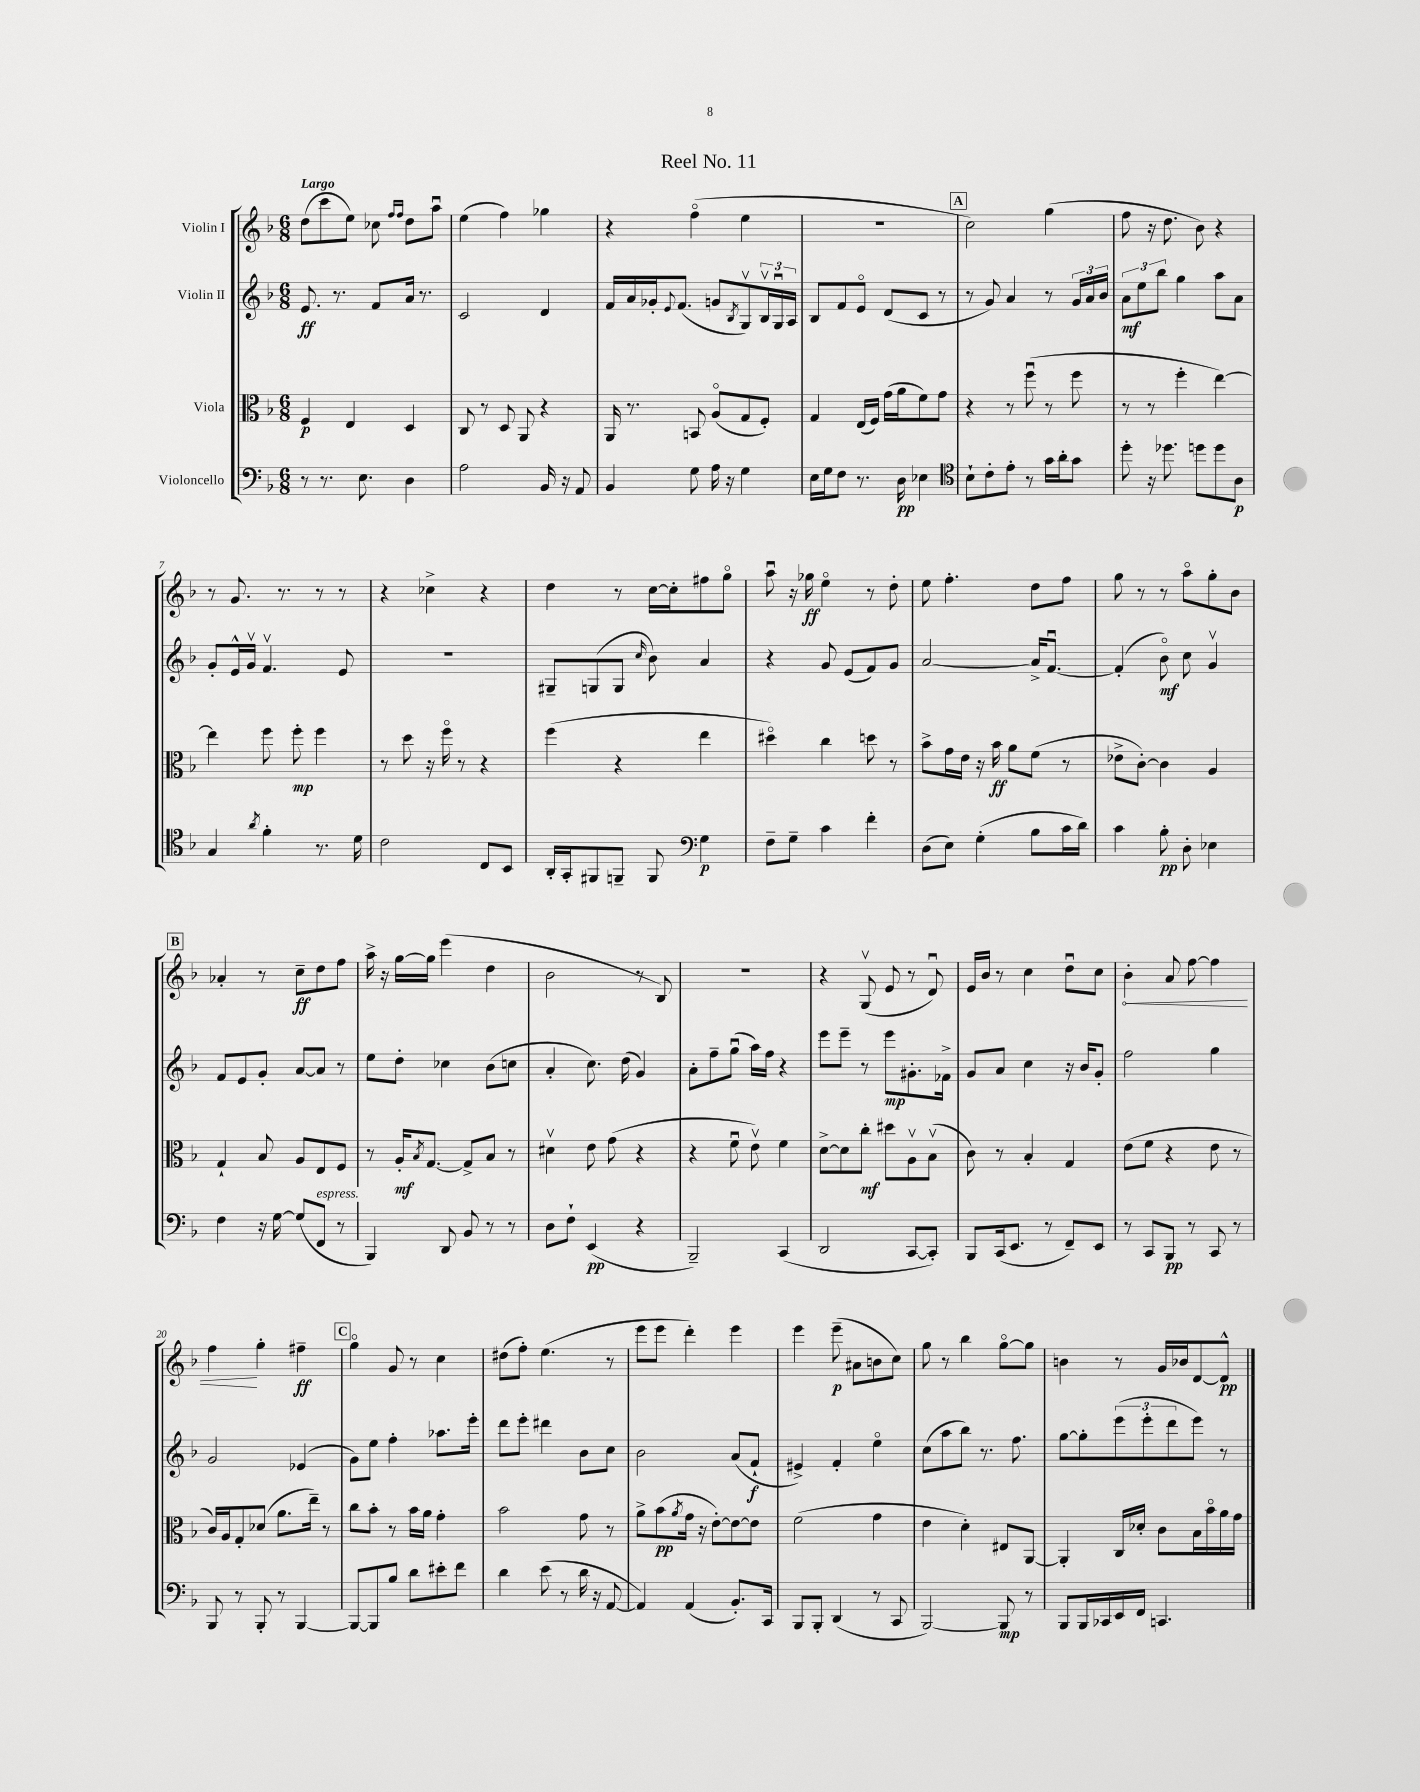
\header { title = "Reel No. 11" }
<<
\new StaffGroup <<
\new Staff = "s0" \with { instrumentName = "Violin I" } {
    \clef treble \key f \major \numericTimeSignature \time 6/8 \tempo "Largo"
    d''8( c'''8 e''8) ces''8 \grace { f''16 f''16 } d''8 a''8\downbow |
    e''4( f''4) ges''4 |
    r4 f''4\flageolet( e''4 |
    R2. |
    \mark \markup { \box "A" } c''2) g''4( |
    f''8 r16 d''8. bes'8) r4 |
    r8 g'8. r8. r8 r8 |
    r4 ces''4-> r4 |
    d''4 r8 c''16~ c''16-. fis''8 g''8\flageolet |
    a''8\downbow r16 ges''16\ff e''4\flageolet r8 d''8-. |
    e''8 f''4.-. d''8 f''8 |
    g''8 r8 r8 a''8\flageolet g''8-. bes'8 |
    \mark \markup { \box "B" } aes'4-. r8 c''8--\ff d''8 f''8 |
    a''16-> r16 g''16~ g''16 e'''4( d''4 |
    bes'2 r8 bes8) |
    R2. |
    r4 g8\upbow( e'8 r8 d'8\downbow) |
    e'16 bes'16 r8 c''4 d''8\downbow c''8 |
    \once \override Hairpin.circled-tip = ##t bes'4-.\< a'8 f''8~ f''4 |
    f''4\! g''4-. fis''4--\ff |
    \mark \markup { \box "C" } g''4\flageolet g'8 r8 c''4 |
    dis''8( f''8-.) e''4.( r8 |
    e'''8 e'''8 d'''4-.) e'''4 |
    e'''4 e'''8--\p( ais'8 b'8 c''8) |
    g''8 r8 bes''4 g''8~\flageolet g''8 |
    b'4 r8 g'16 bes'16 d'8~ d'8-^\pp \bar "|." |
}
\new Staff = "s1" \with { instrumentName = "Violin II" } {
    \clef treble \key f \major \numericTimeSignature \time 6/8
    e'8.\ff r8. f'8 a'16 r8. |
    c'2 d'4 |
    f'16 a'16 ges'16-. \appoggiatura { e'8 } f'8.( g'8 \acciaccatura { bes8 } g8\upbow) \tuplet 3/2 { bes16\upbow g16\downbow a16 } |
    bes8 f'8 e'8\flageolet d'8( c'8 r8 |
    \mark \markup { \box "A" } r8 g'8) a'4 r8 \tuplet 3/2 { g'16 a'16 bes'16 } |
    \tuplet 3/2 { a'8\mf e''8 bes''8 } g''4 a''8 a'8 |
    g'8-. e'16-^ g'16\upbow f'4.\upbow e'8 |
    R2. |
    gis8-- g8( g8 \grace { c''16 } bes'8) a'4 |
    r4 g'8 e'8( f'8) g'8 |
    a'2~ a'16-> f'8.~\downbow |
    f'4-.( bes'8\flageolet\mf) c''8 g'4\upbow |
    \mark \markup { \box "B" } f'8 e'8 g'8-. a'8~ a'8 r8 |
    e''8 d''8-. ces''4 bes'8( c''8 |
    a'4-. c''8.) d''16( g'4) |
    a'8-. f''8-- g''8\downbow( a''16) f''16 r4 |
    e'''8 e'''8-- r8 e'''8\mp gis'8.-. fes'16-> |
    g'8 a'8 c''4 r16 bes'16 g'8-. |
    f''2 g''4 |
    g'2 ees'4( |
    \mark \markup { \box "C" } g'8) e''8 f''4-. aes''8. e'''16-. |
    d'''8 e'''8-. dis'''4 bes'8 c''8 |
    bes'2 a'8( f'8-!\f |
    eis'4->) f'4-. e''4\flageolet |
    c''8( a''8 bes''8) r8. f''8. |
    g''8~ g''8-. \tuplet 3/2 { e'''8( e'''8-. d'''8 } e'''8) r8 \bar "|." |
}
\new Staff = "s2" \with { instrumentName = "Viola" } {
    \clef alto \key f \major \numericTimeSignature \time 6/8
    f4\p e4 d4 |
    c8 r8 d8 a,8 r4 |
    a,16 r8. b,8 a8\flageolet( g8 f8-.) |
    g4 e16( f16) g'16( a'16 f'8) g'8 |
    \mark \markup { \box "A" } r4 r8 f''8\downbow( r8 f''8 |
    r8 r8 f''4-. e''4~) |
    e''4 f''8 f''8-.\mp f''4 |
    r8 d''8 r16 f''16\flageolet r8 r4 |
    f''4( r4 e''4 |
    dis''4\flageolet) c''4 d''8 r8 |
    bes'8-> g'16 e'16 r16 bes'16\ff a'8 f'8( r8 |
    ees'8-> c'8~-.) c'4 a4 |
    \mark \markup { \box "B" } g4-! bes8 a8 e8 f8 |
    r8 a16-.\mf \acciaccatura { bes8 } g8.~ g8-> bes8 r8 |
    dis'4\upbow e'8 g'8( r4 |
    r4 f'8\downbow e'8\upbow) f'4 |
    d'8~-> d'8 c''8-.\mf dis''8 a8\upbow bes8\upbow( |
    c'8) r8 bes4-. g4 |
    e'8( f'8 r4 e'8 r8 |
    c'16) a16 g8-. des'8( a'8. e''16--) r8 |
    \mark \markup { \box "C" } c''8 bes'8-. r8 bes'16 a'16 g'4-. |
    bes'2 g'8 r8 |
    a'8-> bes'8\pp( \acciaccatura { a'8 } g'16 r16 e'8~-.) e'8~ e'8 |
    f'2( g'4 |
    e'4 d'4-.) eis8 a,8~ |
    a,4-. c16 des'16-. c'8 bes16 bes'16\flageolet a'16 g'16 \bar "|." |
}
\new Staff = "s3" \with { instrumentName = "Violoncello" } {
    \clef bass \key f \major \numericTimeSignature \time 6/8
    r8 r8. e8. d4 |
    a2 bes,16 r16 a,8 |
    bes,4 g8 a16 r16 g4 |
    e16 g16 f8 r8. d16\pp ees4 |
    \mark \markup { \box "A" } \clef tenor bes8-! c'8-. e'8-. r8 g'16 a'16-. g'8 |
    d''8-. r16 des''8. d''8 d''8 a8\p |
    g4 \acciaccatura { a'8 } f'4-. r8. d'16 |
    c'2 c8 bes,8 |
    a,16-. g,16-. fis,8 f,8-- f,8 \clef bass g4\p |
    f8-- g8-- c'4 f'4-. |
    d8( e8) g4-.( bes8 c'16 d'16) |
    c'4 bes8-.\pp d8-. ees4 |
    \mark \markup { \box "B" } f4 r16 g16~ g8( f,8^\markup { \italic "espress." } r8 |
    bes,,4) d,8 bes,8 r8 r8 |
    d8 f8-! e,4\pp( r4 |
    bes,,2--) c,4( |
    d,2 c,8~ c,8-.) |
    bes,,8 c,16( e,8. r8 f,8--) e,8 |
    r8 c,8 bes,,8\pp r8 c,8 r8 |
    bes,,8 r8 bes,,8-. r8 bes,,4~ |
    \mark \markup { \box "C" } bes,,8~ bes,,8 bes8 d'8 eis'8-. f'8 |
    d'4 e'8( r8 d'16 r16 a,8~ |
    a,4) a,4( bes,8.-.) c,16 |
    bes,,8 bes,,8-. d,4( r8 c,8 |
    bes,,2~) bes,,8\mp r8 |
    bes,,8 bes,,16 ces,16 e,16 f,16 c,4. \bar "|." |
}
>>
>>
